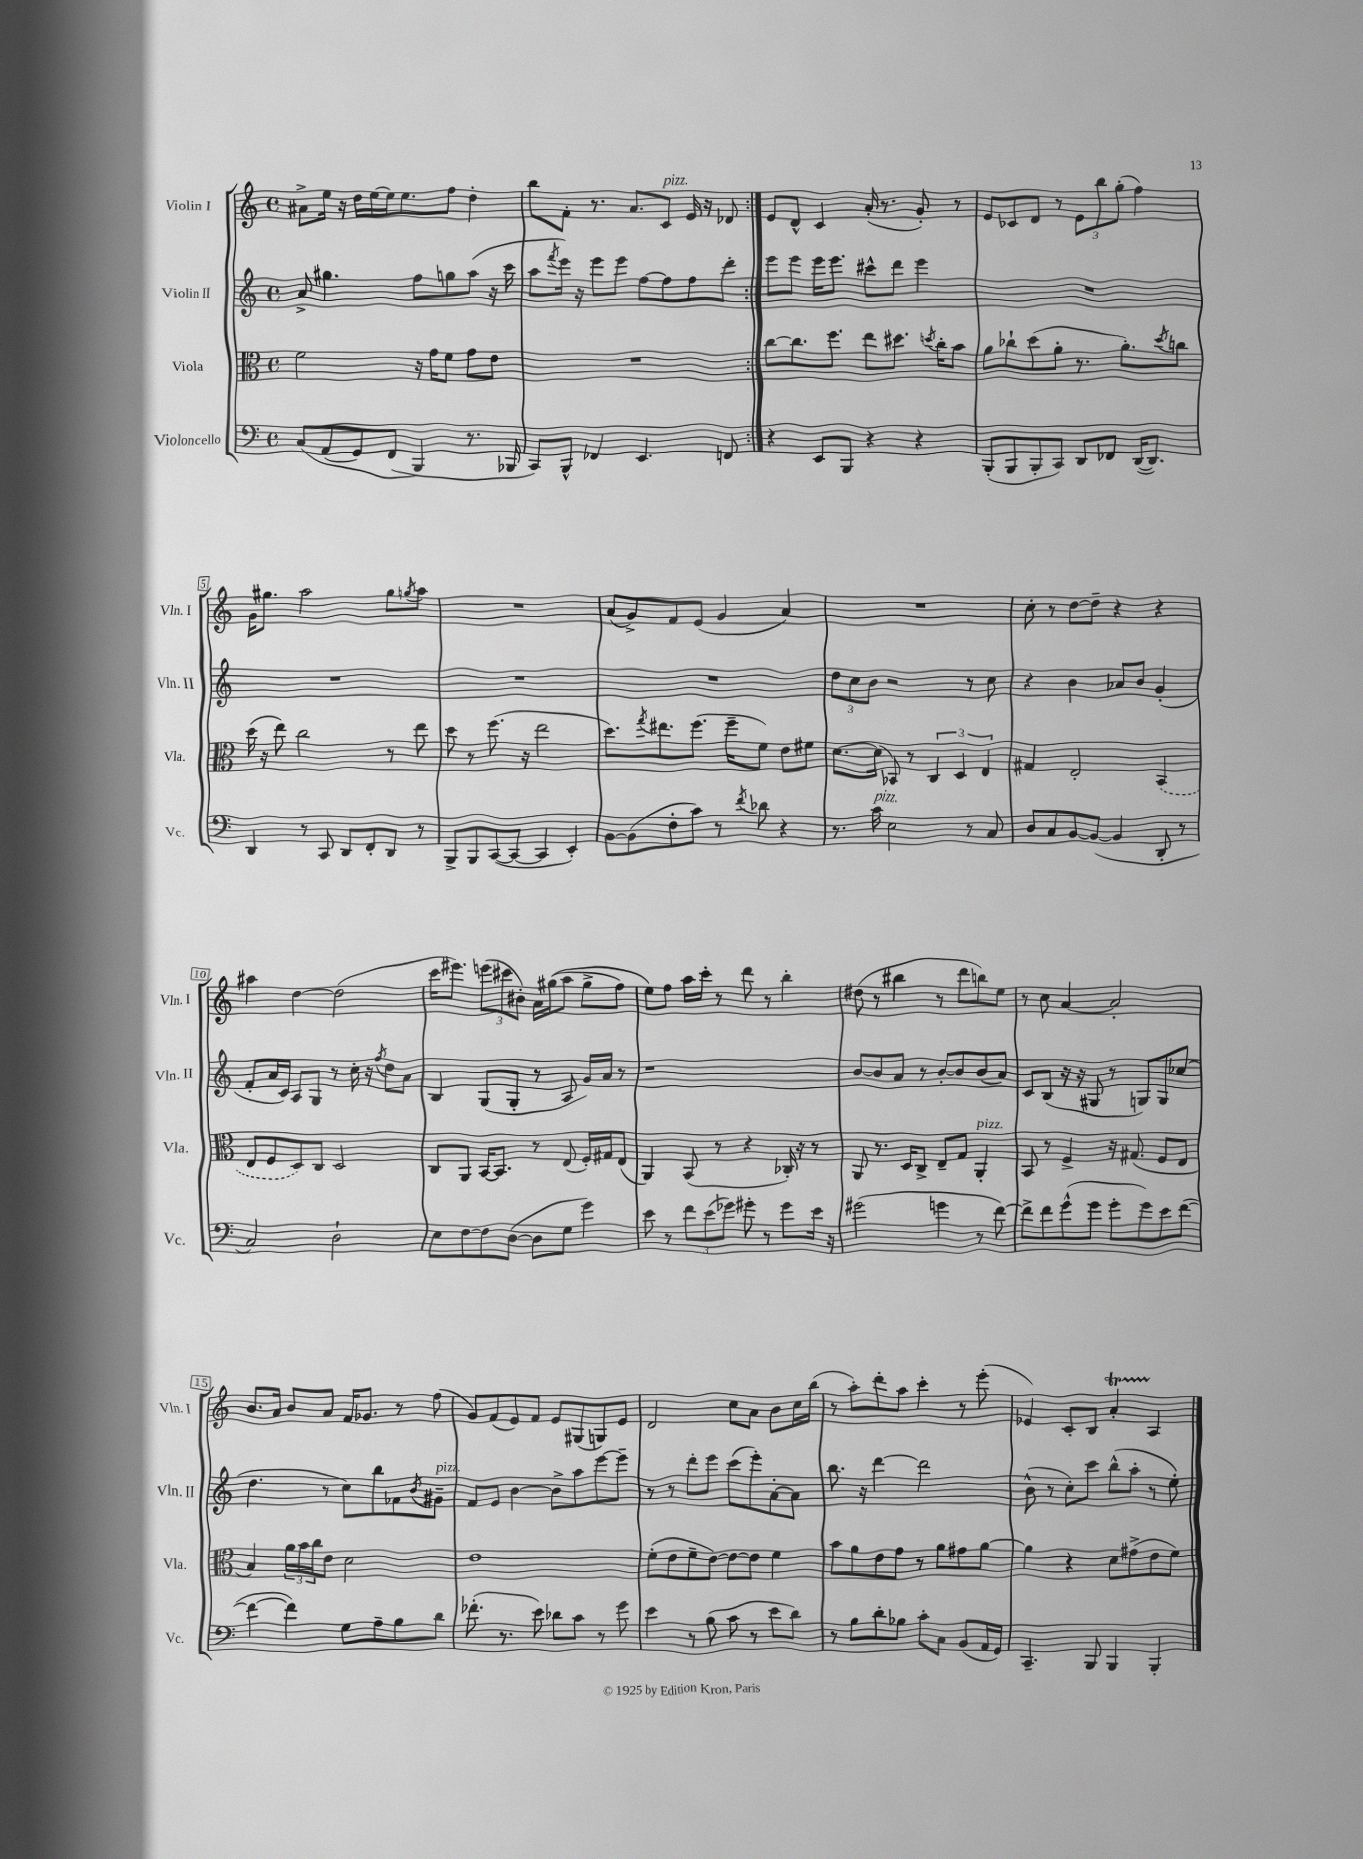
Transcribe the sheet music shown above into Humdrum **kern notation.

**kern	**kern	**kern	**kern
*staff4	*staff3	*staff2	*staff1
*clefF4	*clefC3	*clefG2	*clefG2
*k[]	*k[]	*k[]	*k[]
*M4/4	*M4/4	*M4/4	*M4/4
*met(c)	*met(c)	*met(c)	*met(c)
&(8C/L	2f\	8a^/	8a#^\L
(8AA/	.	4.gg#\	16ee\Jk
.	.	.	16r
8GG/)	.	.	16dd\LL
.	.	.	[16ee\
(8FF/J	.	.	16ee\]J
.	.	.	8.ee\
4BBB/&)	16r	8ff\L	.
.	16g\LK	.	.
.	8f\J	8gg\	8ff\J
8.r	8g\L	(8aa\J	4dd'\
.	8e\J	16r	.
16BBB-/	.	16ccc\	.
=	=	=	=
8CC/L)	1r	8aa\L	8bb\L
.	.	8qfff/	.
8BBB^^/J	.	16eee\Jk)	8f'\J
.	.	16r	.
4FF-/	.	8eee\L	8.r
.	.	8eee\J	.
.	.	.	8.a/L
4.EE/	.	[8ff\L	.
.	.	8ff\]	8c/J
.	.	8ff\	16e/
.	.	.	16r
8FF/	.	8ddd'\J	8d-/
=:|!	=:|!	=:|!	=:|!
4r	[8cc\L	8eee\L	8e/L
.	8.cc\]	8eee\J	8d^^/J
8EE/L	.	16eee\LK	4c/
.	8.ff\J	8.eee\J	.
8BBB/J	.	.	.
4r	8ee\L	8ccc#^^\L	(16a'/
.	.	.	8.r
.	8.dd#\J	8ddd\J	.
4r	.	4eee\	8g'/)
.	8qdd/	.	.
.	16cc'\LK	.	.
.	8b\J	.	8r
=	=	=	=
(8BBB'/L	8a\L	1r	8e/L
8BBB/	8cc-`\	.	8c-/
8BBB'/	(8dd\	.	8d/J
8CC/J)	8a'\J	.	8r
8DD/L	8.r	.	12e\L
.	.	.	12bb\
8FF-/J	.	.	.
.	.	.	(12gg'\J
.	8.a'\L)	.	.
([16DD/LK	.	.	4ff\)
8.DD/]J)	.	.	.
.	8qdd/	.	.
.	8cc\J	.	.
=	=	=	=
4DD/	(16dd\	1r	16g\LK
.	16r	.	8.gg#\J
.	8ee\)	.	.
8r	2cc\	.	2aa\
8CC/	.	.	.
8DD/L	.	.	.
8FF'/	.	.	.
8DD/J	8r	.	8gg#\L
.	.	.	8qgg/
8r	8ee\	.	8aa\J
=	=	=	=
8BBB^/L	8dd\	1r	1r
8BBB/	8r	.	.
([8CC/	(8.ff\	.	.
8CC/_J	.	.	.
.	16r	.	.
4CC/]	2ee\	.	.
4EE'/)	.	.	.
=	=	=	=
[8BB\L	8.dd\L)	1r	(8a/L
(8BB\]	.	.	8g^/)
.	8qgg/	.	.
.	8.ee#\	.	.
8F'\	.	.	8f/
8c\J)	(8.ff\J	.	(8e/J
8r	.	.	4g/
.	16ff~\LK	.	.
8qf/	.	.	.
8d-\	8f\J)	.	.
4r	8e\L	.	4a/)
.	8f#\J	.	.
=	=	=	=
8.r	[8.d\L	12dd\L	1r
.	.	12cc\	.
.	.	12b\J	.
16c\	(16d\]Jk	.	.
2E\	8BB-/)	2r	.
.	8r	.	.
.	6C/	.	.
.	6D/	.	.
8r	.	8r	.
.	6E/	.	.
8C/	.	8cc\	.
=	=	=	=
8D/L	4G#/	4r	8cc'\
8C/	.	.	8r
[8BB/	2E'/	4b\	[8dd\L
(8BB/_J	.	.	8dd~\]J
4BB/]	.	8a-/L	4r
.	.	8b/J	.
8DD'/	(4BB/	(4g'/	4r
8r	.	.	.
=	=	=	=
2C/)	8E/L	8f'/L	4aa#\
.	8F/	16a/L	.
.	.	16c/JJ)	.
.	8D/)	8A/L	[4dd\
.	8C/J	8G/J	.
2D`\	2D/	8r	(2dd\]
.	.	16cc'\	.
.	.	16r	.
.	.	8qff/	.
.	.	8dd\L	.
.	.	8a\J	.
=	=	=	=
8E\L	8C/L	4B/	16ccc\LK
.	.	.	8.eee#\J)
[8F\	8AA/J	.	.
8F\]	[16BB/LK	(8G/L	(12eee\L
.	8.BB/]J	.	.
.	.	.	12ccc#\
([8D\J	.	8G'/J	.
.	.	.	12b#'\J)
8D\]L	8r	8r	16a\LL
.	.	.	&((16gg#\J
8G\J	(8E/	8A/	8aa\J
4g\)	16F'/LL)	16g/LL)	8gg#^\L
.	16G#/J	16a/JJ	.
.	(8E/J	8r	8ff\J)
=	=	=	=
8e\	4AA/)	1r	8ee\L&)
8r	.	.	8ff\J
12f\L	(8BB/	.	16aa\LL
.	.	.	16ccc'\JJ
(12e\	.	.	.
.	8r	.	8r
12g-\J)	.	.	.
8g#'\	4r	.	8ddd\
8r	.	.	8r
8g#\L	16C-'/)	.	4bb'\
.	16r	.	.
16e\Jk	8r	.	.
16r	.	.	.
=	=	=	=
(2g#\	8AA/	[8b/L	(8dd#\
.	8.r	8b/]	8r
.	.	8a/J	4bb#\
.	16D/LK	.	.
.	8C^/J	8r	.
4g\	8E~/L	[8b'/L	8r
.	8G/J	8b/]	8ddd\L
8r	4AA'/	(8b/	8bb\)
[8f\)	.	8a/J)	8ee\J
=	=	=	=
8f^\]L	8BB/	8c/L	8r
8f\	8r	(8B/J	8cc\
(8g^^\	4F^/	16r	[4a/
.	.	16r	.
8g\J	.	8G#/	.
8g'\L	16r	8r	2a'/]
.	(8.G#/	.	.
8g\)	.	8G/L)	.
8e\	8F/L	8G/	.
([8f\J	8E/J	(8cc-/J	.
=	=	=	=
4f\_	4B/)	4.dd\	8.b/L
.	.	.	16a/Jk
4f\])	24a\LL	.	8b/L
.	24b\	.	.
.	24cc\J	.	.
.	8e\J	8r	8a/J
8G\L	2d\	8cc\L)	16f/LK
.	.	.	8.g-/J
8A~\	.	8bb\	.
8B\	.	8f-\	8r
.	.	8qb/	.
8d\J	.	8g#~\J	(8ff\
=	=	=	=
(8.f-'\	1e	8f/L	8g/L)
.	.	8e/J	(8f/
8.r	.	.	.
.	.	[4b\	8e/)
8e\)	.	.	8f/J
8d-\L	.	8b^\]L	8e/L
8c\J	.	8aa\	(8G#/
8r	.	[8eee\	8G/)
8g\	.	8eee~\]J	8e/J
=	=	=	=
4e\	(8f'\L	8r	2d/
.	8e\	8r	.
8r	8f~\	8ddd'\L	.
(8B\	[8e\J)	8eee\J	.
8c\	8e\_L	(8ccc\L	8cc\L
8r	8e\]J	8eee'\)	8a\J
8e\L	4f\	[8a'\	8b\L
8d\J)	.	8a\]J	16cc\L
.	.	.	(16bb\JJ
=	=	=	=
8r	8b\L	8.bb\	8r
8B\L	8a\	.	8aa'\L)
.	.	16r	.
8d'\	8e\	[4ddd\	8ddd'\
8B-\J	8g\J	.	8aa\J
8c'\L	8r	2ddd\]	4ccc'\
8C\J	8a\L	.	.
(8BB/L	8g#\	.	8r
16AA/L	[8a\J	.	(8eee'\
16GG/JJ)	.	.	.
=	=	=	=
4.CC~/	4a\]	(8b^^\	4e-/)
.	.	8r	.
.	4r	8cc'\L)	8c'/L
8BBB/	.	8ccc\J	8B/J
4BBB/	8d\L	(8bb^^\L	4a'/
.	(8g#^\	8aa'\J	.
4BBB'/	8e\	8r	4A/
.	8f\J)	8ee'\)	.
==	==	==	==
*-	*-	*-	*-
